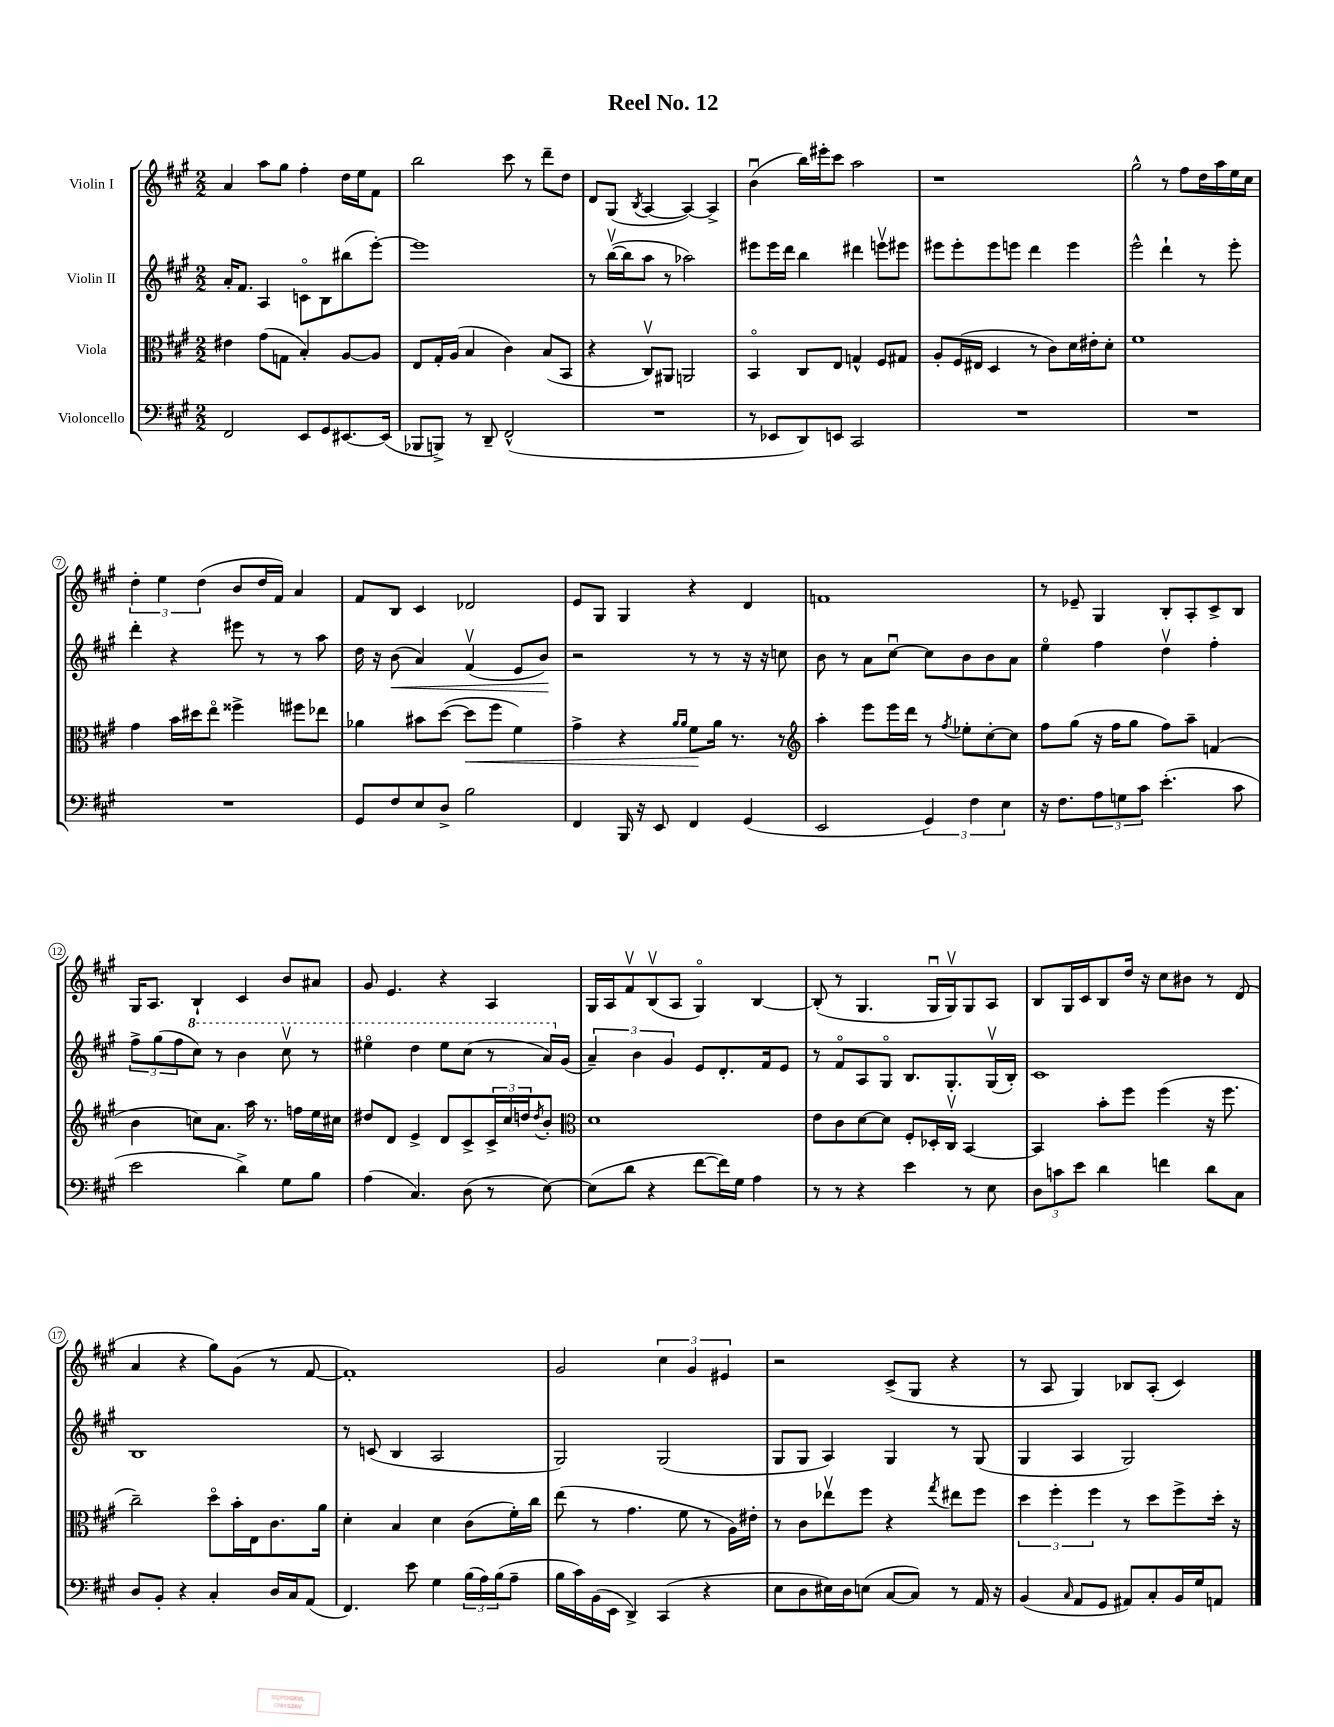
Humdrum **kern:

**kern	**kern	**dynam	**kern	**dynam	**kern
*part4	*part3	*part3	*part2	*part2	*part1
*staff4	*staff3	*staff3	*staff2	*staff2	*staff1
*I"Violoncello	*I"Viola	*	*I"Violin II	*	*I"Violin I
*clefF4	*clefC3	*	*clefG2	*	*clefG2
*k[f#c#g#]	*k[f#c#g#]	*	*k[f#c#g#]	*	*k[f#c#g#]
*M2/2	*M2/2	*	*M2/2	*	*M2/2
=1	=1	=1	=1	=1	=1
2FF#/	4e#X\	.	16a'/KL	.	4a/
.	.	.	8.f#/J	.	.
.	(8g#\L	.	4A/	.	8aa\L
.	8Gn\J	.	.	.	8gg#\J
8EE/L	4B'/)	.	8cn\L	.	4ff#'\
8GG#/	.	.	8B\	.	.
[8.EE#X/	[8A/L	.	(8bb#X\	.	16dd\LL
.	.	.	.	.	16ee\J
.	8A/J]	.	[8eee'\J)	.	8f#\J
(16EE#/Jk]	.	.	.	.	.
=2	=2	=2	=2	=2	=2
8BBB-X/L	8E/L	.	1eee]	.	2bb\
8BBBn^/J)	16G#'/L	.	.	.	.
.	(16A/JJ	.	.	.	.
8r	4B/	.	.	.	.
8DD~/	.	.	.	.	.
(2FF#^^/	4c#\)	.	.	.	8ccc#\
.	.	.	.	.	8r
.	(8B/L	.	.	.	8ddd~\L
.	8BB/J	.	.	.	8dd\J
=3	=3	=3	=3	=3	=3
1r	4r	.	8r	.	8d/L
.	.	.	([16bbv\LL	.	(8G#/J
.	.	.	16bb\J]	.	.
.	.	.	.	.	8qB/
.	8C#v/L)	.	8aa\J	.	[4A/
.	8AA#X/J	.	8r	.	.
.	2AAn/	.	2aa-X\)	.	4A/_)
.	.	.	.	.	4A^/]
=4	=4	=4	=4	=4	=4
8r	4BB/	.	8eee#X\L	.	(4bu\
8EE-X/L	.	.	16eee#\L	.	.
.	.	.	16ddd\JJ	.	.
8DD/)	8C#/L	.	4bb\	.	16bb\LL)
.	.	.	.	.	16eee#X'\J
8EEn/J	8E/J	.	.	.	8ccc#\J
2CC#/	4Gn^^/	.	4ddd#X\	.	2aa\
.	8F#/L	.	8eeenv\L	.	.
.	8G#X/J	.	8eee#X\J	.	.
=5	=5	=5	=5	=5	=5
1r	8A'/L	.	8eee#X\L	.	1r
.	(16F#/L	.	8eee#'\	.	.
.	16E#X/JJ	.	.	.	.
.	4D/	.	8eee#\	.	.
.	.	.	8eeen\J	.	.
.	8r	.	4ddd\	.	.
.	8c#\L)	.	.	.	.
.	16d\L	.	4eee\	.	.
.	16e#X'\J	.	.	.	.
.	8d'\J	.	.	.	.
=6	=6	=6	=6	=6	=6
1r	1f#	.	2eee^^\	.	2gg#^^\
.	.	.	4ddd`\	.	8r
.	.	.	.	.	8ff#\L
.	.	.	8r	.	16dd\L
.	.	.	.	.	16aa\
.	.	.	8eee'\	.	16ee\
.	.	.	.	.	16cc#\JJ
!!LO:LB:g=z
=7	=7	=7	=7	=7	=7
1r	4g#\	.	4ddd'\	.	6dd'\
.	.	.	.	.	6ee\
.	16b\LL	.	4r	.	.
.	16dd#X\J	.	.	.	.
.	.	.	.	.	(6dd\
.	8ee\J	.	.	.	.
.	4ff##X^\	.	8eee#X\	.	8b/L
.	.	.	8r	.	16dd/L
.	.	.	.	.	16f#/JJ)
.	8ff#X\L	.	8r	.	4a/
.	8ee-X\J	.	8aa\	.	.
=8	=8	=8	=8	=8	=8
8GG#/L	4a-X\	.	16dd\	.	8f#/L
.	.	.	16r	.	.
!	!	!	!	!LO:HP:b	!
8F#/	.	.	(8b\	<	8B/J
8E/	8b#X\L	.	4a/)	.	4c#/
8D^/J	([8dd\J	.	.	.	.
!	!	!LO:HP:b	!	!	!
2B\	8dd\L]	<	(4f#v/	.	2d-X/
.	8ff#\J	.	.	.	.
.	4f#\)	.	8e/L	.	.
.	.	.	8b/J)	.	.
.	.	.	.	[	.
=9	=9	=9	=9	=9	=9
4FF#/	4g#^\	.	2r	.	8e/L
.	.	.	.	.	8G#/J
16BBB/	4r	.	.	.	4G#/
16r	.	.	.	.	.
8EE/	.	.	.	.	.
.	16qqa/LL	.	.	.	.
.	16qqa/JJ	.	.	.	.
4FF#/	8f#\L	.	8r	.	4r
.	16a\Jk	[	8r	.	.
.	8.r	.	.	.	.
(4GG#/	.	.	16r	.	4d/
.	.	.	16r	.	.
.	8r	.	8ccn\	.	.
=10	=10	=10	=10	=10	=10
*	*clefG2	*	*	*	*
2EE/	4aa'\	.	8b\	.	1fn
.	.	.	8r	.	.
.	8eee\L	.	8a\L	.	.
.	16eee\L	.	[8cc#u\J	.	.
.	16ddd\JJ	.	.	.	.
6GG#/)	8r	.	8cc#\L]	.	.
.	8qff#/	.	.	.	.
.	8ee-X'\L	.	8b\	.	.
6F#\	.	.	.	.	.
.	[8cc#'\	.	8b\	.	.
6E\	.	.	.	.	.
.	8cc#\J]	.	8a\J	.	.
=11	=11	=11	=11	=11	=11
16r	8ff#\L	.	4ee\	.	8r
8.F#\L	.	.	.	.	.
.	(8gg#\J	.	.	.	8e-X~/
12A\	16r	.	4ff#\	.	4G#/
.	16ff#\KL	.	.	.	.
12Gn\	.	.	.	.	.
.	8gg#\J	.	.	.	.
12c#\J	.	.	.	.	.
(4.e'\	8ff#\L)	.	4ddv\	.	8B'/L
.	8aa~\J	.	.	.	8A'/
.	(4fn/	.	4ff#'\	.	8c#^/
8c#\	.	.	.	.	8B/J
!!LO:LB:g=z
=12	=12	=12	=12	=12	=12
2e\	4b\	.	12ff#^\L	.	16G#/KL
.	.	.	.	.	8.A/J
.	.	.	(12gg#\	.	.
.	.	.	12ff#\	.	.
*	*	*	*8va	*	*
.	8ccn\L)	.	8ccc#\J)	.	4B`/
.	8.a\J	.	8r	.	.
4d^\)	.	.	4bb\	.	4c#/
.	16aa\	.	.	.	.
.	8.r	.	.	.	.
8G#\L	.	.	8ccc#v\	.	8b/L
.	16ffn\LL	.	.	.	.
8B\J	16ee\	.	8r	.	8a#X/J
.	16cc#X\JJ	.	.	.	.
=13	=13	=13	=13	=13	=13
(4A\	8dd#X/L	.	4eee#X\	.	8g#/
.	8d/J	.	.	.	4.e/
4.C#/)	4e^/	.	4ddd\	.	.
.	8d/L	.	8eee#\L	.	4r
(8D\	8c#^/	.	(8ccc#\J	.	.
8r	24c#^/L	.	8r	.	4A/
.	24cc#/	.	.	.	.
.	24ddn/J	.	.	.	.
.	8qdd/	.	.	.	.
[8E\)	8b'/J	.	16aa/LL)	.	.
*	*	*	*X8va	*	*
.	.	.	(16g#/JJ	.	.
=14	=14	=14	=14	=14	=14
*	*clefC3	*	*	*	*
(8E\L]	1d	.	6a~/)	.	16G#/LL
.	.	.	.	.	16A/J
8d\J	.	.	.	.	8f#v/
.	.	.	6b\	.	.
4r	.	.	.	.	(8Bv/
.	.	.	6g#/	.	.
.	.	.	.	.	8A/J
[8f#\L	.	.	8e/L	.	4G#/)
16f#\L])	.	.	8.d'/	.	.
16G#\JJ	.	.	.	.	.
4A\	.	.	.	.	[4B/
.	.	.	16f#/k	.	.
.	.	.	8e/J	.	.
=15	=15	=15	=15	=15	=15
8r	8e\L	.	8r	.	(8B'/]
8r	8c#\	.	8f#/L	.	8r
4r	[8d\	.	8A/	.	4.G#/
.	8d\J]	.	8G#/J	.	.
4e\	8F#'/L	.	8.B/L	.	.
.	16D-X'/L	.	.	.	16G#u/LL
.	16C#v/JJ	.	8.G#'/	.	16G#v/J)
8r	[4BB/	.	.	.	8G#/
8E\	.	.	(16G#v/L	.	8A/J
.	.	.	16B'/JJ)	.	.
=16	=16	=16	=16	=16	=16
12D\L	4BB/]	.	1c#	.	8B/L
12cn\	.	.	.	.	.
.	.	.	.	.	16G#/L
12e\J	.	.	.	.	.
.	.	.	.	.	16c#/J
4d\	8b'\L	.	.	.	8B/
.	8ff#\J	.	.	.	16dd/Jk
.	.	.	.	.	16r
4fn\	(4ff#\	.	.	.	8cc#\L
.	.	.	.	.	8b#X\J
8d\L	16r	.	.	.	8r
.	8.ff#\	.	.	.	.
8C#\J	.	.	.	.	(8d/
!!LO:LB:g=z
=17	=17	=17	=17	=17	=17
8D/L	2cc#~\)	.	1B	.	4a/
8BB'/J	.	.	.	.	.
4r	.	.	.	.	4r
4C#'/	8dd\L	.	.	.	8gg#\L)
.	16b'\L	.	.	.	(8g#\J
.	16E\J	.	.	.	.
16D/LL	8.c#\	.	.	.	8r
16C#/J	.	.	.	.	.
(8AA/J	.	.	.	.	[8f#/
.	16a\Jk	.	.	.	.
=18	=18	=18	=18	=18	=18
4.FF#/)	4d'\	.	8r	.	1f#'])
.	.	.	(8cn/	.	.
.	4B/	.	4B/	.	.
8e\	.	.	.	.	.
4G#\	4d\	.	2A/	.	.
(24B\LL	(8c#\L	.	.	.	.
24A\)	.	.	.	.	.
(24B\J	.	.	.	.	.
8A~\J	16f#'\L)	.	.	.	.
.	16cc#\JJ	.	.	.	.
=19	=19	=19	=19	=19	=19
16B\LL	(8ee\	.	2G#/)	.	2g#/
16c#\)	.	.	.	.	.
(16BB\	8r	.	.	.	.
16EE\JJ	.	.	.	.	.
4DD^/)	4.g#\	.	.	.	.
(4CC#/	.	.	(2G#/	.	6cc#\
.	8f#\	.	.	.	.
.	.	.	.	.	6g#/
4r	8r	.	.	.	.
.	.	.	.	.	6e#X/
.	16A\LL)	.	.	.	.
.	16e#X'\JJ	.	.	.	.
=20	=20	=20	=20	=20	=20
8E\L	8r	.	8G#/L	.	2r
8D\	8c#\L	.	8G#/J	.	.
16E#X\L)	8ee-Xv\	.	4A/)	.	.
16D\J	.	.	.	.	.
(8En\J	8ff#\J	.	.	.	.
[8C#/L	4r	.	4G#/	.	(8c#^/L
8C#/J])	.	.	.	.	8G#/J
.	8qgg#/	.	.	.	.
8r	8ee#X\L	.	8r	.	4r
16AA/	8ff#\J	.	(8G#/	.	.
16r	.	.	.	.	.
=21	=21	=21	=21	=21	=21
(4BB/	6dd\	.	4G#/	.	8r
.	.	.	.	.	8A/
.	6ff#'\	.	.	.	.
16qqC#/	.	.	.	.	.
8AA/L	.	.	4A/	.	4G#/)
.	6ff#\	.	.	.	.
8GG#/J	.	.	.	.	.
8AA#X/L)	8r	.	2G#/)	.	8B-X/L
8C#'/	8dd\L	.	.	.	(8A'/J
16BB/L	8ff#^\	.	.	.	4c#/)
16G#/J	.	.	.	.	.
8AAn/J	16dd'\Jk	.	.	.	.
.	16r	.	.	.	.
==	==	==	==	==	==
*-	*-	*-	*-	*-	*-
